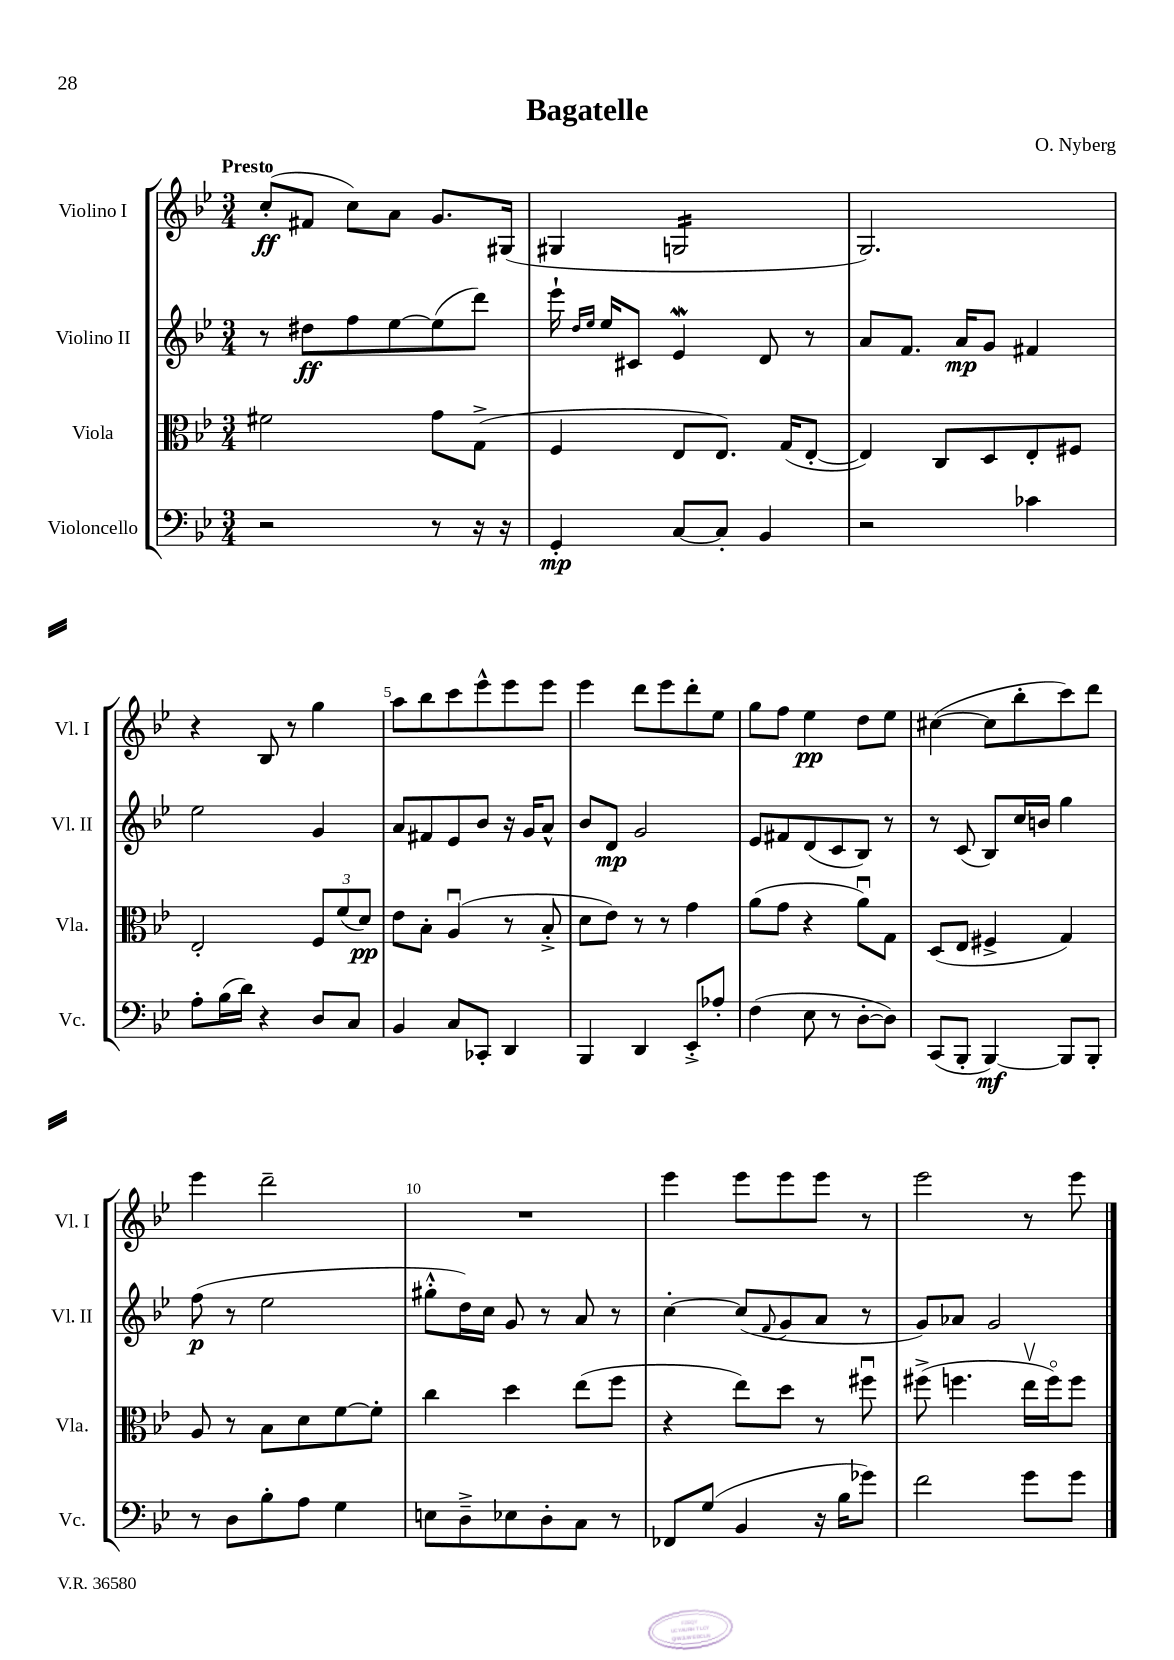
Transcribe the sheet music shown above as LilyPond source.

\header { title = "Bagatelle" composer = "O. Nyberg" }
<<
\new StaffGroup <<
\new Staff = "s0" \with { instrumentName = "Violino I" shortInstrumentName = "Vl. I" } {
    \clef treble \key bes \major \numericTimeSignature \time 3/4 \tempo "Presto"
    c''8-.\ff( fis'8 c''8) a'8 g'8. gis16( |
    gis4 g2:16 |
    g2.) |
    r4 bes8 r8 g''4 |
    a''8 bes''8 c'''8 ees'''8-^ ees'''8 ees'''8 |
    ees'''4 d'''8 ees'''8 d'''8-. ees''8 |
    g''8 f''8 ees''4\pp d''8 ees''8 |
    cis''4~( cis''8 bes''8-. c'''8) d'''8 |
    ees'''4 d'''2-- |
    R2. |
    ees'''4 ees'''8 ees'''8 ees'''8 r8 |
    ees'''2 r8 ees'''8 \bar "|." |
}
\new Staff = "s1" \with { instrumentName = "Violino II" shortInstrumentName = "Vl. II" } {
    \clef treble \key bes \major \numericTimeSignature \time 3/4
    r8 dis''8\ff f''8 ees''8~ ees''8( d'''8) |
    ees'''16-! \grace { d''16 ees''16 } ees''16 cis'8 ees'4\mordent d'8 r8 |
    a'8 f'8. a'16\mp g'8 fis'4 |
    ees''2 g'4 |
    a'8 fis'8 ees'8 bes'8 r16 g'16 a'8-^ |
    bes'8 d'8\mp g'2 |
    ees'8 fis'8 d'8( c'8 bes8) r8 |
    r8 c'8( bes8) c''16 b'16 g''4 |
    f''8\p( r8 ees''2 |
    gis''8-.-^ d''16) c''16 g'8 r8 a'8 r8 |
    c''4~-. c''8( \appoggiatura { f'8 } g'8 a'8 r8 |
    g'8) aes'8 g'2 \bar "|." |
}
\new Staff = "s2" \with { instrumentName = "Viola" shortInstrumentName = "Vla." } {
    \clef alto \key bes \major \numericTimeSignature \time 3/4
    fis'2 g'8 g8->( |
    f4 ees8 ees8.) g16( ees8~-. |
    ees4) c8 d8 ees8-. fis8 |
    ees2-. \tuplet 3/2 { f8 f'8( d'8\pp) } |
    ees'8 bes8-. a4\downbow( r8 bes8-.-> |
    d'8 ees'8) r8 r8 g'4 |
    a'8( g'8 r4 a'8\downbow) g8 |
    d8( ees8 fis4-> g4) |
    a8 r8 bes8 d'8 f'8~ f'8-. |
    c''4 d''4 ees''8( f''8 |
    r4 ees''8) d''8 r8 fis''8\downbow |
    fis''8->( f''4. ees''16\upbow f''16\flageolet) f''8 \bar "|." |
}
\new Staff = "s3" \with { instrumentName = "Violoncello" shortInstrumentName = "Vc." } {
    \clef bass \key bes \major \numericTimeSignature \time 3/4
    r2 r8 r16 r16 |
    g,4-.\mp c8~ c8-. bes,4 |
    r2 ces'4 |
    a8-. bes16( d'16) r4 d8 c8 |
    bes,4 c8 ces,8-. d,4 |
    bes,,4 d,4 ees,8-.-> aes8-. |
    f4( ees8 r8 d8~-. d8) |
    c,8( bes,,8-. bes,,4~\mf) bes,,8 bes,,8-. |
    r8 d8 bes8-. a8 g4 |
    e8 d8---> ees8 d8-. c8 r8 |
    fes,8 g8( bes,4 r16 bes16 ges'8) |
    f'2 g'8 g'8 \bar "|." |
}
>>
>>
\layout { \context { \Score \override BarNumber.break-visibility = ##(#f #t #t) barNumberVisibility = #(every-nth-bar-number-visible 5) } }
